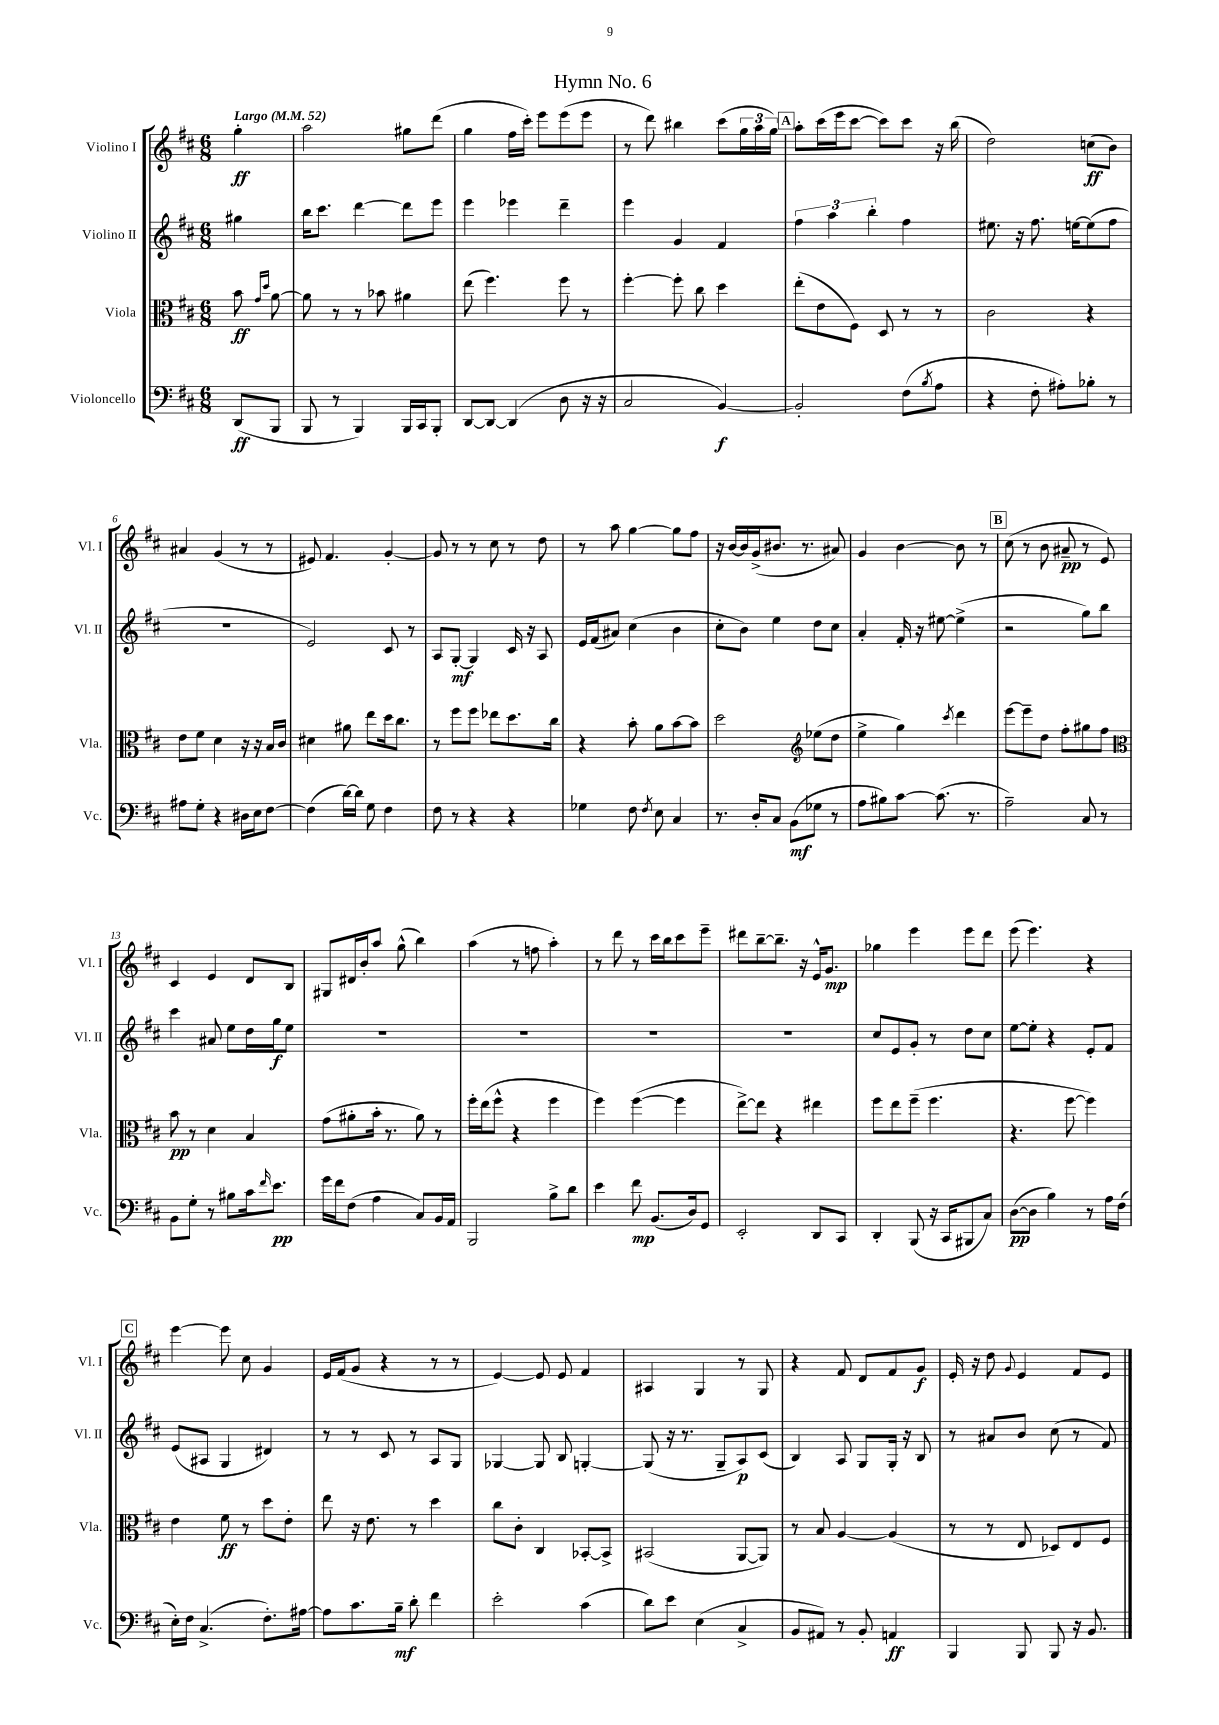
\header { title = "Hymn No. 6" }
<<
\new StaffGroup <<
\new Staff = "s0" \with { instrumentName = "Violino I" shortInstrumentName = "Vl. I" } {
    \clef treble \key d \major \numericTimeSignature \time 6/8 \partial 4 \tempo "Largo" 4 = 52
    g''4-.\ff |
    a''2 gis''8 d'''8( |
    g''4 fis''16 cis'''16-.) e'''8 e'''8( e'''8 |
    r8 d'''8) bis''4 cis'''8( \tuplet 3/2 { g''16 a''16 g''16) } |
    \mark \markup { \box "A" } a''8-. cis'''16( e'''16 cis'''8~ cis'''8) cis'''8 r16 b''16( |
    d''2) c''8\ff( b'8) |
    ais'4 g'4( r8 r8 |
    eis'8) fis'4. g'4~-. |
    g'8 r8 r8 cis''8 r8 d''8 |
    r8 a''8 g''4~ g''8 fis''8 |
    r16 b'16~ b'16 g'16->( bis'8. r8. ais'8) |
    g'4 b'4~ b'8 r8 |
    \mark \markup { \box "B" } cis''8( r8 b'8 ais'8--\pp r8 e'8) |
    cis'4 e'4 d'8 b8 |
    gis8 dis'16 b'16-. a''8 g''8-^( b''4) |
    a''4( r8 f''8 a''4-.) |
    r8 d'''8 r8 cis'''16 b''16 cis'''8 e'''8-- |
    dis'''8 b''8~-- b''8.-- r16 e'16-^ g'8.\mp |
    ges''4 e'''4 e'''8 d'''8 |
    e'''8( e'''4.) r4 |
    \mark \markup { \box "C" } e'''4~ e'''8 cis''8 g'4 |
    e'16 fis'16( g'8 r4 r8 r8 |
    e'4~) e'8 e'8 fis'4 |
    ais4 g4 r8 g8 |
    r4 fis'8 d'8 fis'8 g'8\f |
    e'16-. r16 d''8 \appoggiatura { g'8 } e'4 fis'8 e'8 \bar "|." |
}
\new Staff = "s1" \with { instrumentName = "Violino II" shortInstrumentName = "Vl. II" } {
    \clef treble \key d \major \numericTimeSignature \time 6/8 \partial 4
    gis''4 |
    b''16 cis'''8. d'''4~ d'''8 e'''8 |
    e'''4 ees'''4 d'''4-- |
    e'''4 g'4 fis'4 |
    \mark \markup { \box "A" } \tuplet 3/2 { fis''4 a''4 b''4-. } fis''4 |
    eis''8. r16 fis''8. e''16~ e''8( fis''8 |
    R2. |
    e'2) cis'8 r8 |
    a8 g8~-.\mf g4 cis'16 r16 a8 |
    e'16 fis'16( ais'8) cis''4( b'4 |
    cis''8-. b'8) e''4 d''8 cis''8 |
    a'4-. fis'16-. r16 eis''8~ eis''4->( |
    \mark \markup { \box "B" } r2 g''8) b''8 |
    cis'''4 ais'8 e''8 d''16 g''16\f e''8 |
    R2. |
    R2. |
    R2. |
    R2. |
    cis''8 e'8 g'8-. r8 d''8 cis''8 |
    e''8~ e''8-. r4 e'8-. fis'8 |
    \mark \markup { \box "C" } e'8( ais8 g4 dis'4) |
    r8 r8 cis'8 r8 a8 g8 |
    ges4~ ges8 b8 g4~-. |
    g8( r16 r8. g8-- a8\p) cis'8( |
    b4) a8 g8 g16-. r16 b8 |
    r8 ais'8 b'8 cis''8( r8 fis'8) \bar "|." |
}
\new Staff = "s2" \with { instrumentName = "Viola" shortInstrumentName = "Vla." } {
    \clef alto \key d \major \numericTimeSignature \time 6/8 \partial 4
    b'8\ff \grace { g'16 d''16 } a'8~ |
    a'8 r8 r8 bes'8 ais'4 |
    e''8( fis''4.) fis''8 r8 |
    fis''4~-. fis''8-. cis''8 d''4 |
    \mark \markup { \box "A" } e''8-.( e'8 fis8) d8 r8 r8 |
    cis'2 r4 |
    e'8 fis'8 d'4 r16 r16 b16 cis'16 |
    dis'4 ais'8 e''8 d''16 cis''8. |
    r8 fis''8 fis''8 ees''8 d''8. cis''16 |
    r4 b'8-. a'8 b'8~ b'8 |
    d''2 \clef treble ees''8( d''8 |
    e''4-> g''4) \acciaccatura { cis'''8 } d'''4 |
    \mark \markup { \box "B" } e'''8~ e'''8-- d''8 fis''8-. gis''8 fis''8 |
    \clef alto b'8\pp r8 d'4 b4 |
    g'8( ais'8-. b'16-. r8. ais'8) r8 |
    fis''16-. e''16( fis''8-^ r4 fis''4 |
    fis''4) fis''4~( fis''4 |
    e''8~->) e''8 r4 eis''4 |
    fis''8 e''8 fis''8--( fis''4. |
    r4. fis''8~ fis''4) |
    \mark \markup { \box "C" } e'4 fis'8\ff r8 d''8 e'8-. |
    e''8 r16 e'8. r8 d''4 |
    cis''8 cis'8-. cis4 bes,8~-. bes,8-> |
    bis,2( a,8~ a,8) |
    r8 b8 a4~ a4( |
    r8 r8 e8 des8) e8 fis8 \bar "|." |
}
\new Staff = "s3" \with { instrumentName = "Violoncello" shortInstrumentName = "Vc." } {
    \clef bass \key d \major \numericTimeSignature \time 6/8 \partial 4
    d,8\ff( b,,8 |
    b,,8 r8 b,,4) b,,16 cis,16 b,,8-. |
    d,8~ d,8~ d,4( d8 r16 r16 |
    cis2 b,4~\f) |
    \mark \markup { \box "A" } b,2-. fis8( \acciaccatura { b8 } a8 |
    r4 fis8-. ais8-.) bes8-. r8 |
    ais8 g8-. r4 dis16 e16 fis8~ |
    fis4( d'16~) d'16 g8 fis4 |
    fis8 r8 r4 r4 |
    ges4 fis8 \acciaccatura { fis8 } e8 cis4 |
    r8. d16-. cis8 b,8\mf( ges8 r8 |
    a8 bis8) cis'8~ cis'8.( r8. |
    \mark \markup { \box "B" } a2--) cis8 r8 |
    b,8 g8-. r8 bis8 cis'16 \grace { fis'16 } e'8.\pp |
    g'16 fis'16 fis8( a4 cis8) b,16 a,16 |
    b,,2 b8-> d'8 |
    e'4 fis'8\mp b,8.( d16) g,8 |
    e,2-. d,8 cis,8 |
    d,4-. b,,8( r16 cis,16 bis,,8 cis8) |
    d8~\pp( d8 b4) r8 a16 fis16( |
    \mark \markup { \box "C" } e16-.) fis16 cis4.->( fis8.-.) ais16~ |
    ais8 cis'8. b16--\mf d'8-. fis'4 |
    e'2-. cis'4( |
    d'8) e'8 e4( cis4-> |
    b,8 ais,8) r8 b,8-. a,4\ff |
    b,,4 b,,8 b,,8 r16 b,8. \bar "|." |
}
>>
>>
